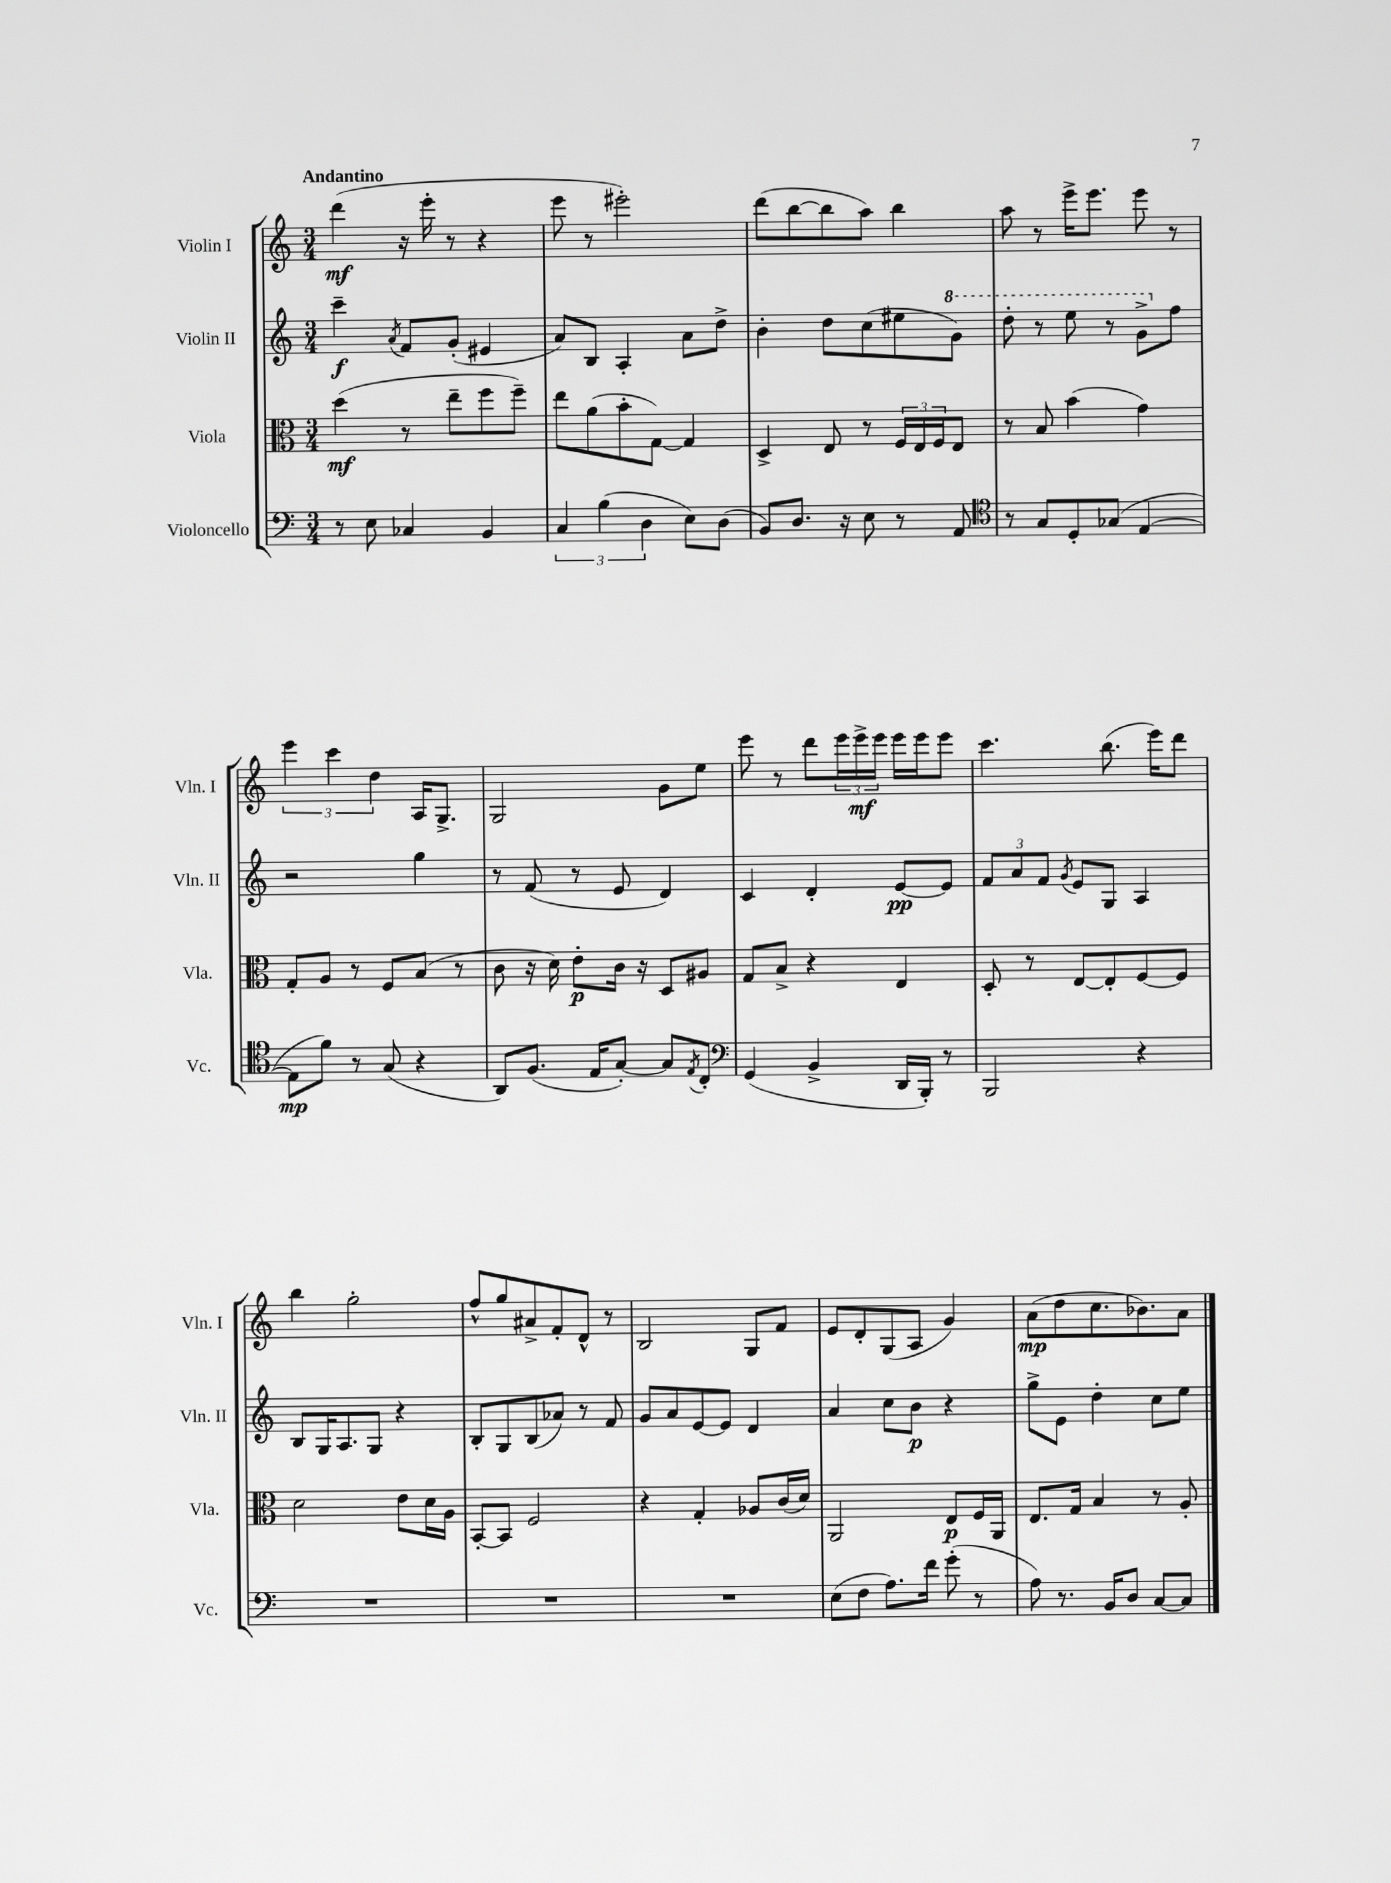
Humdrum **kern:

**kern	**dynam	**kern	**dynam	**kern	**dynam	**kern	**dynam
*part4	*part4	*part3	*part3	*part2	*part2	*part1	*part1
*staff4	*staff4	*staff3	*staff3	*staff2	*staff2	*staff1	*staff1
*I"Violoncello	*	*I"Viola	*	*I"Violin II	*	*I"Violin I	*
*I'Vc.	*	*I'Vla.	*	*I'Vln. II	*	*I'Vln. I	*
*clefF4	*	*clefC3	*	*clefG2	*	*clefG2	*
*k[]	*	*k[]	*	*k[]	*	*k[]	*
*M3/4	*	*M3/4	*	*M3/4	*	*M3/4	*
=1	=1	=1	=1	=1	=1	=1	=1
!	!	!	!	!	!	!LO:TX:a:B:t=Andantino	!
8r	.	(4dd\	mf	4ccc~\	f	(4ddd\	mf
8E\	.	.	.	.	.	.	.
.	.	.	.	8qa/	.	.	.
4C-X/	.	8r	.	8f/L	.	16r	.
.	.	.	.	.	.	16eee'\	.
.	.	8ee~\L	.	(8g'/J	.	8r	.
4BB/	.	8ff\	.	4e#X/	.	4r	.
.	.	8ff~\J)	.	.	.	.	.
=2	=2	=2	=2	=2	=2	=2	=2
6C/	.	8ee\L	.	8a/L)	.	8eee\	.
.	.	(8a\	.	8B/J	.	8r	.
(6B\	.	.	.	.	.	.	.
.	.	8b'\	.	4A'/	.	2eee#X'\)	.
6D\	.	.	.	.	.	.	.
.	.	[8G\J)	.	.	.	.	.
8E\L)	.	4G/]	.	8a\L	.	.	.
(8D\J	.	.	.	8dd^\J	.	.	.
=3	=3	=3	=3	=3	=3	=3	=3
8BB/L)	.	4D^/	.	4b'\	.	(8ddd\L	.
8.D/J	.	.	.	.	.	[8bb\	.
.	.	8E/	.	8dd\L	.	8bb\]	.
16r	.	.	.	.	.	.	.
8E\	.	8r	.	(8cc\	.	8aa\J)	.
8r	.	24F/LL	.	8ee#X\	.	4bb\	.
.	.	24E/	.	.	.	.	.
.	.	24F/J	.	.	.	.	.
*	*	*	*	*8va	*	*	*
8AA/	.	8E/J	.	8gg\J)	.	.	.
=4	=4	=4	=4	=4	=4	=4	=4
*clefC4	*	*	*	*	*	*	*
8r	.	8r	.	8ddd'\	.	8aa\	.
8G/L	.	8B/	.	8r	.	8r	.
8D'/	.	(4b\	.	8eee\	.	16eee^\KL	.
.	.	.	.	.	.	8.eee\J	.
(8G-X/J	.	.	.	8r	.	.	.
[4E/	.	4g\)	.	8gg^\L	.	8eee\	.
*	*	*	*	*X8va	*	*	*
.	.	.	.	8ff\J	.	8r	.
!!LO:LB:g=z
=5	=5	=5	=5	=5	=5	=5	=5
8E\L]	mp	8G'/L	.	2r	.	6eee\	.
8f\J)	.	8A/J	.	.	.	.	.
.	.	.	.	.	.	6ccc\	.
8r	.	8r	.	.	.	.	.
.	.	.	.	.	.	6dd\	.
(8G/	.	8F/L	.	.	.	.	.
4r	.	(8B/J	.	4gg\	.	16A/KL	.
.	.	.	.	.	.	8.G^/J	.
.	.	8r	.	.	.	.	.
=6	=6	=6	=6	=6	=6	=6	=6
8AA/L)	.	8c\	.	8r	.	2G/	.
(8.F/J	.	16r	.	(8f/	.	.	.
.	.	16d\)	.	.	.	.	.
.	.	8e'\L	p	8r	.	.	.
16E/KL	.	.	.	.	.	.	.
[8G'/J)	.	16c\Jk	.	8e/	.	.	.
.	.	16r	.	.	.	.	.
8G/L]	.	8D/L	.	4d/)	.	8g\L	.
8qE/	.	.	.	.	.	.	.
8C'/J	.	8A#X/J	.	.	.	8ee\J	.
=7	=7	=7	=7	=7	=7	=7	=7
*clefF4	*	*	*	*	*	*	*
(4GG/	.	8G/L	.	4c/	.	8eee\	.
.	.	8B^/J	.	.	.	8r	.
4BB^/	.	4r	.	4d'/	.	8ddd\L	.
.	.	.	.	.	.	24eee\L	.
.	.	.	.	.	.	24eee^\	mf
.	.	.	.	.	.	24eee\JJ	.
16DD/LL	.	4E/	.	[8e/L	pp	16eee\LL	.
16BBB'/JJ)	.	.	.	.	.	16eee\J	.
8r	.	.	.	8e/J]	.	8eee\J	.
=8	=8	=8	=8	=8	=8	=8	=8
2BBB/	.	8D'/	.	12f/L	.	4.ccc\	.
.	.	.	.	12a/	.	.	.
.	.	8r	.	.	.	.	.
.	.	.	.	12f/J	.	.	.
.	.	.	.	8qg/	.	.	.
.	.	[8E/L	.	8e/L	.	.	.
.	.	8E'/]	.	8G/J	.	(8.bb\	.
4r	.	[8F/	.	4A/	.	.	.
.	.	.	.	.	.	16eee\KL)	.
.	.	8F/J]	.	.	.	8ddd\J	.
!!LO:LB:g=z
=9	=9	=9	=9	=9	=9	=9	=9
2.r	.	2d\	.	8B/L	.	4bb\	.
.	.	.	.	16G/K	.	.	.
.	.	.	.	8.A/	.	.	.
.	.	.	.	.	.	2gg'\	.
.	.	.	.	8G/J	.	.	.
.	.	8e\L	.	4r	.	.	.
.	.	16d\L	.	.	.	.	.
.	.	16A\JJ	.	.	.	.	.
=10	=10	=10	=10	=10	=10	=10	=10
2.r	.	[8BB'/L	.	8B'/L	.	8ff^^/L	.
.	.	8BB/J]	.	8G/	.	8gg/	.
.	.	2F/	.	(8B/	.	8a#X^/	.
.	.	.	.	8a-X/J)	.	8f'/	.
.	.	.	.	8r	.	8d^^/J	.
.	.	.	.	8f/	.	8r	.
=11	=11	=11	=11	=11	=11	=11	=11
2.r	.	4r	.	8g/L	.	2B/	.
.	.	.	.	8a/	.	.	.
.	.	4G'/	.	[8e/	.	.	.
.	.	.	.	8e/J]	.	.	.
.	.	8A-X/L	.	4d/	.	8G/L	.
.	.	(16c/L	.	.	.	8f/J	.
.	.	16d/JJ)	.	.	.	.	.
=12	=12	=12	=12	=12	=12	=12	=12
(8E\L	.	2AA/	.	4a/	.	8e/L	.
8F\J	.	.	.	.	.	8d'/	.
8.A\L)	.	.	.	8cc\L	.	(8G/	.
.	.	.	.	8b\J	p	8A/J	.
16f\Jk	.	.	.	.	.	.	.
(8g'\	.	8E/L	p	4r	.	4g/)	.
8r	.	16F/L	.	.	.	.	.
.	.	16AA/JJ	.	.	.	.	.
=13	=13	=13	=13	=13	=13	=13	=13
8A\)	.	8.E/L	.	8gg^\L	.	(8a\L	mp
8.r	.	.	.	8e\J	.	8dd\	.
.	.	16G/Jk	.	.	.	.	.
.	.	4B/	.	4dd'\	.	8.cc\	.
16BB/KL	.	.	.	.	.	.	.
8D/J	.	.	.	.	.	.	.
.	.	.	.	.	.	8.b-X\)	.
[8C/L	.	8r	.	8cc\L	.	.	.
8C/J]	.	8A'/	.	8ee\J	.	8a\J	.
==	==	==	==	==	==	==	==
*-	*-	*-	*-	*-	*-	*-	*-
